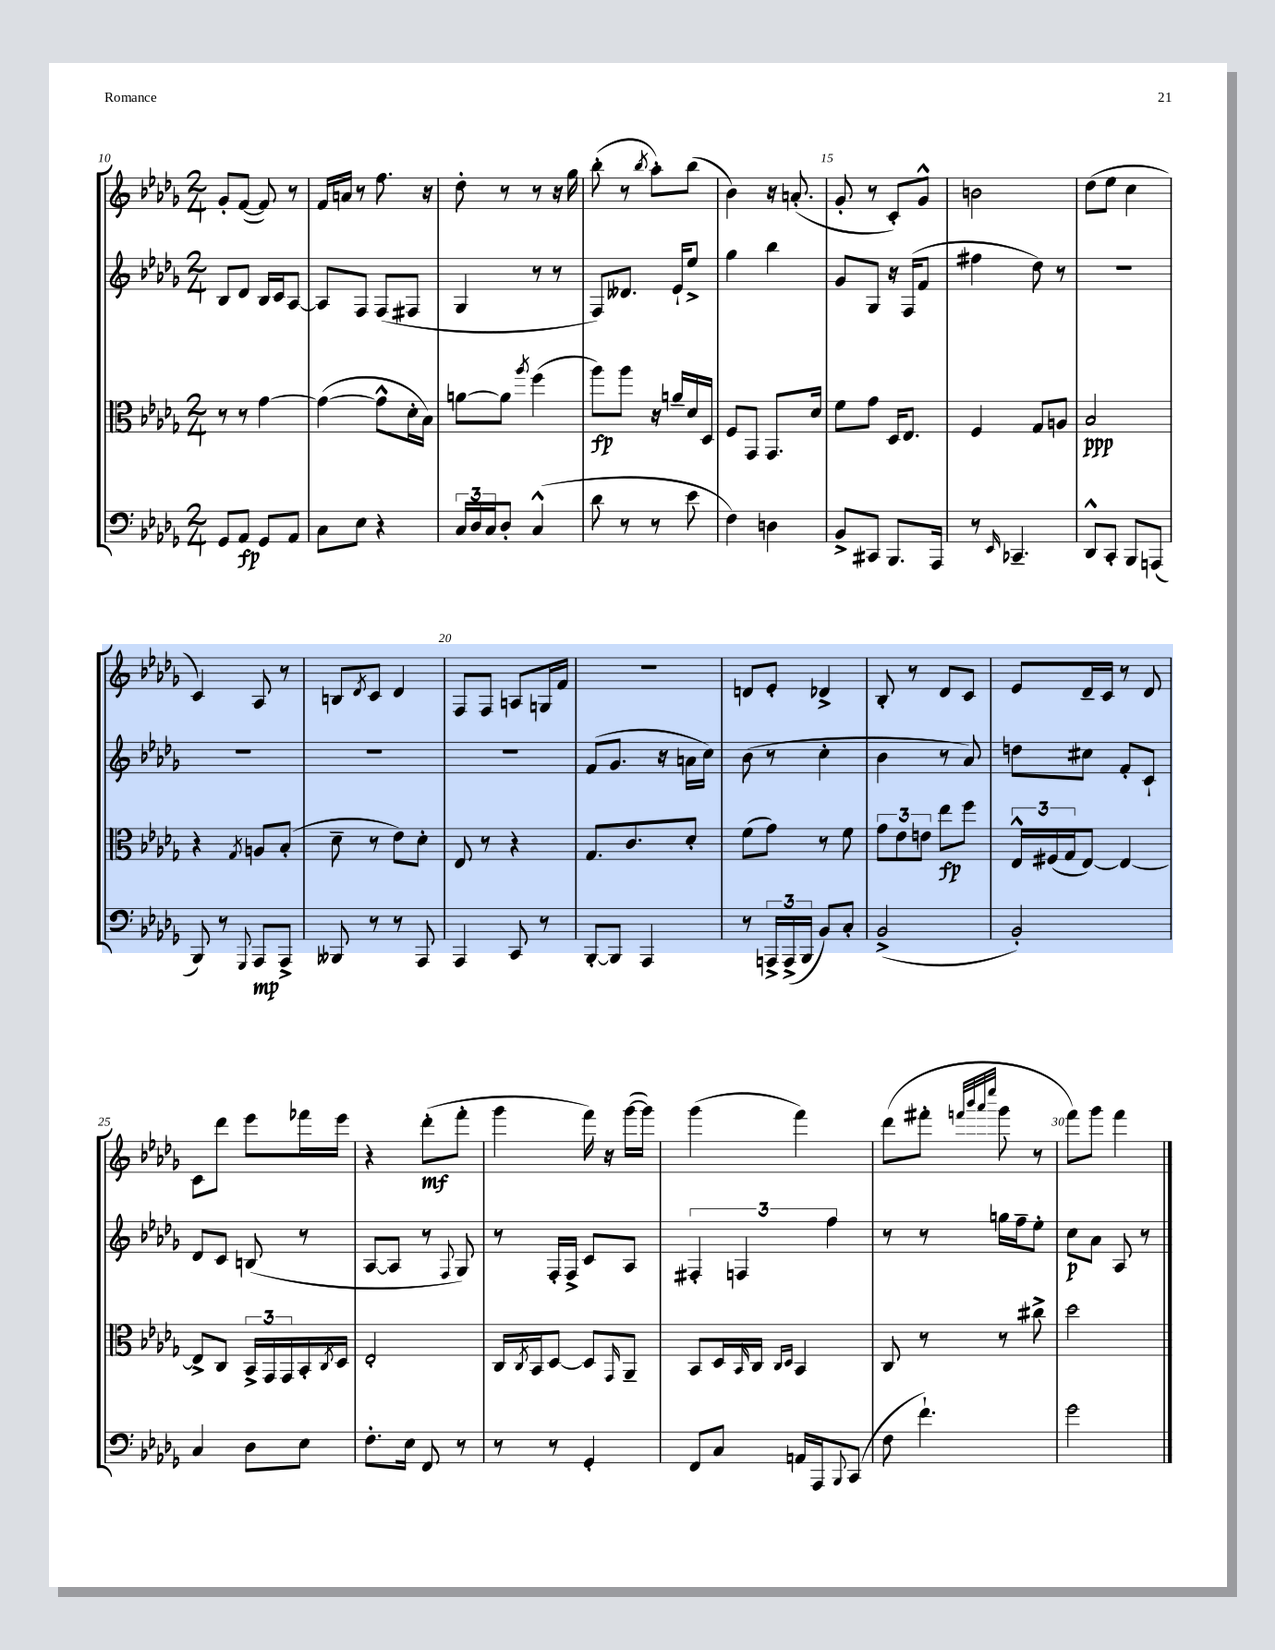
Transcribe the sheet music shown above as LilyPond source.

<<
\new StaffGroup <<
\new Staff = "s0" {
    \clef treble \key des \major \numericTimeSignature \time 2/4
    ges'8-. f'8~( f'8) r8 |
    f'16 a'16 r8 f''8. r16 |
    des''8-. r8 r8 r16 ges''16 |
    bes''8-.( r8 \acciaccatura { bes''8 } aes''8-.) bes''8( |
    bes'4) r16 a'8.-.( |
    ges'8-. r8 c'8-.) ges'8-^ |
    b'2 |
    des''8( ees''8 c''4 |
    c'4) aes8 r8 |
    b8 \acciaccatura { des'8 } c'8 des'4 |
    f8 f8 a8 g16 f'16 |
    R2 |
    d'8 ees'8-. des'4-> |
    bes8-. r8 des'8 c'8 |
    ees'8 des'16-- c'16 r8 des'8 |
    c'8 des'''8 ees'''8 fes'''16 ees'''16 |
    r4 des'''8-.\mf( f'''8-. |
    ges'''4 f'''16) r16 ges'''16~( ges'''16) |
    ges'''4( f'''4) |
    des'''8( fis'''8-. \grace { f'''32 bes'''32 aes'''32 ees''''32 } ges'''8 r8 |
    f'''8) ges'''8 f'''4 \bar "|." |
}
\new Staff = "s1" {
    \clef treble \key des \major \numericTimeSignature \time 2/4
    bes8 des'8 bes16 c'16 aes8~ |
    aes8 f8 f8( fis8 |
    ges4 r8 r8 |
    f8) deses'8. ees'16-! ees''8-> |
    ges''4 bes''4 |
    ges'8 ges8 r16 f16( f'8 |
    fis''4 des''8) r8 |
    R2 |
    R2 |
    R2 |
    R2 |
    f'8( ges'8. r16 a'16 c''16) |
    bes'8( r8 c''4-. |
    bes'4 r8 aes'8) |
    d''8 cis''8 f'8-. c'8-! |
    des'8 c'8 b8( r8 |
    aes8~ aes8 r8 \appoggiatura { f8 } ges8) |
    r8 f16-. f16-> c'8 aes8 |
    \tuplet 3/2 { fis4-. f4 f''4 } |
    r8 r8 g''16 f''16-- ees''8-. |
    c''8\p aes'8 aes8 r8 \bar "|." |
}
\new Staff = "s2" {
    \clef alto \key des \major \numericTimeSignature \time 2/4
    r8 r8 ges'4~ |
    ges'4~( ges'8-^ des'16-. bes16) |
    a'8~ a'8 \acciaccatura { aes''8 } f''4( |
    aes''8\fp) aes''8 r16 a'16-- des'16 des16 |
    f8 ges,8 ges,8. des'16 |
    f'8 ges'8 des16 ees8. |
    f4 ges8 a8 |
    bes2\ppp |
    r4 \acciaccatura { ges8 } a8 bes8-.( |
    des'8-- r8 ees'8) des'8-. |
    ees8 r8 r4 |
    ges8. c'8. des'8-. |
    f'8( ges'8) r8 f'8 |
    \tuplet 3/2 { ges'8 ees'8 e'8 } ees''8\fp f''8 |
    \tuplet 3/2 { ees16-^ fis16( ges16 } ees8~) ees4~ |
    ees8-> c8 \tuplet 3/2 { bes,16-> ges,16 ges,16 } bes,16-. \acciaccatura { c8 } des16 |
    ees2-. |
    c16 \acciaccatura { c8 } bes,16 des8~ des8 \grace { ges,16 } aes,8-- |
    bes,8 des16 \grace { bes,16 } c16 \grace { c16 des16 } bes,4 |
    c8 r8 r8 cis''8-> |
    des''2 \bar "|." |
}
\new Staff = "s3" {
    \clef bass \key des \major \numericTimeSignature \time 2/4
    ges,8 aes,8\fp ges,8 aes,8 |
    c8 ees8 r4 |
    \tuplet 3/2 { c16 des16 c16 } des8-. c4-^( |
    des'8 r8 r8 ees'8 |
    f4) d4 |
    bes,8-> cis,8 bes,,8. aes,,16 |
    r8 \grace { ees,16 } ces,4.-- |
    des,8-^ c,8-. bes,,8 a,,8( |
    bes,,8) r8 \appoggiatura { ges,,8 } aes,,8\mp aes,,8-> |
    beses,,8 r8 r8 aes,,8 |
    aes,,4 c,8 r8 |
    bes,,8~-. bes,,8 aes,,4 |
    r8 \tuplet 3/2 { a,,16-> a,,16->( bes,,16 } bes,8) c8-. |
    bes,2->( |
    bes,2-.) |
    c4 des8 ees8 |
    f8.-. ees16 f,8 r8 |
    r8 r8 ges,4-. |
    f,8 c8 a,16 aes,,16 \appoggiatura { bes,,8 } c,8( |
    f8 f'4.-!) |
    ges'2 \bar "|." |
}
>>
>>
\layout { \context { \Score currentBarNumber = #10 \override BarNumber.break-visibility = ##(#f #t #t) barNumberVisibility = #(every-nth-bar-number-visible 5) } }
